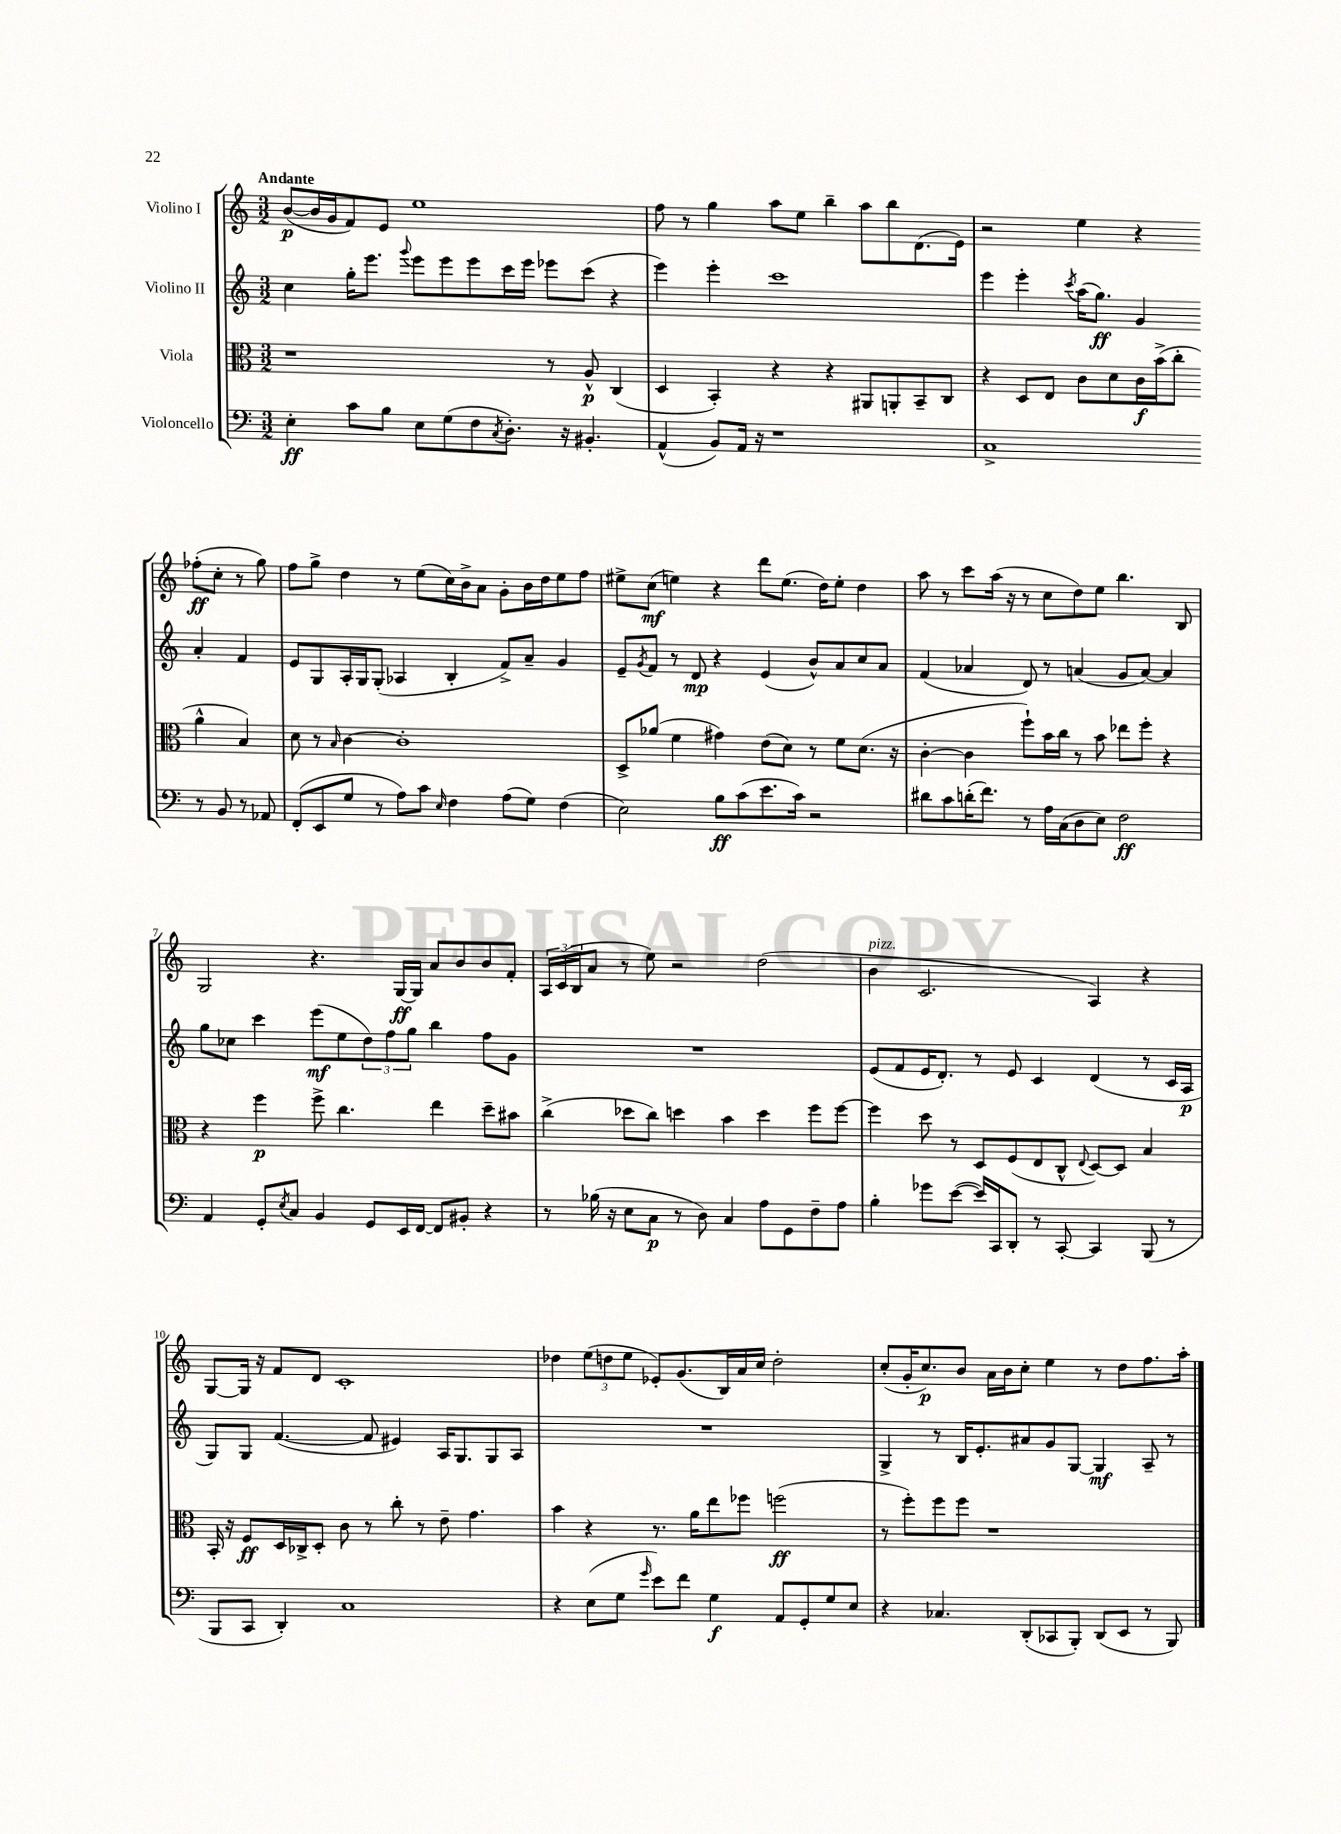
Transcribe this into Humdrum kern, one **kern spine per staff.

**kern	**dynam	**kern	**dynam	**kern	**dynam	**kern	**dynam
*part4	*part4	*part3	*part3	*part2	*part2	*part1	*part1
*staff4	*staff4	*staff3	*staff3	*staff2	*staff2	*staff1	*staff1
*I"Violoncello	*	*I"Viola	*	*I"Violino II	*	*I"Violino I	*
*clefF4	*	*clefC3	*	*clefG2	*	*clefG2	*
*k[]	*	*k[]	*	*k[]	*	*k[]	*
*M3/2	*	*M3/2	*	*M3/2	*	*M3/2	*
=1	=1	=1	=1	=1	=1	=1	=1
!	!	!	!	!	!	!LO:TX:a:B:t=Andante	!
4E'\	ff	1r	.	4cc\	.	([8b/L	p
.	.	.	.	.	.	16b/L]	.
.	.	.	.	.	.	16g/J	.
8c\L	.	.	.	16gg'\KL	.	8f/)	.
.	.	.	.	8.eee\J	.	.	.
8B\J	.	.	.	.	.	8e/J	.
.	.	.	.	8qqggg/	.	.	.
8E\L	.	.	.	8eee\L	.	1ee	.
(8G\	.	.	.	8eee\	.	.	.
8F\	.	.	.	8eee\	.	.	.
8qC/	.	.	.	.	.	.	.
8.D'\J)	.	.	.	16ccc\L	.	.	.
.	.	.	.	16eee\JJ	.	.	.
.	.	8r	.	8eee-X\L	.	.	.
16r	.	.	.	.	.	.	.
4.BB#X'/	.	8A^^/	p	(8ccc\J	.	.	.
.	.	(4C/	.	4r	.	.	.
=2	=2	=2	=2	=2	=2	=2	=2
(4AA^^/	.	4D/	.	4eee\)	.	8ff\	.
.	.	.	.	.	.	8r	.
8BB/L)	.	4BB'/)	.	4eee'\	.	4gg\	.
16AA/Jk	.	.	.	.	.	.	.
16r	.	.	.	.	.	.	.
1r	.	4r	.	1ccc	.	8aa\L	.
.	.	.	.	.	.	8ee\J	.
.	.	4r	.	.	.	4bb~\	.
.	.	8AA#X/L	.	.	.	8aa\L	.
.	.	8AAn'/	.	.	.	8bb\	.
.	.	8BB~/	.	.	.	(8.d\	.
.	.	8C/J	.	.	.	.	.
.	.	.	.	.	.	16e\Jk)	.
=3	=3	=3	=3	=3	=3	=3	=3
1C^	.	4r	.	4eee\	.	2r	.
.	.	8D/L	.	4eee'\	.	.	.
.	.	8E/J	.	.	.	.	.
.	.	.	.	8qccc/	.	.	.
.	.	8c\L	.	(16aa\KL	.	4ee\	.
.	.	.	.	8.gg\J)	ff	.	.
.	.	8d\	.	.	.	.	.
.	.	16c\L	f	4g/	.	4r	.
.	.	(16b^\J	.	.	.	.	.
.	.	8cc'\J	.	.	.	.	.
8r	.	4a^^\	.	4a'/	.	(8ff-X'\L	ff
8BB/	.	.	.	.	.	8cc'\J	.
8r	.	4B/)	.	4f/	.	8r	.
8AA-X/	.	.	.	.	.	8gg\)	.
!!LO:LB:g=z
=4	=4	=4	=4	=4	=4	=4	=4
(8FF'/L	.	8d\	.	8e/L	.	8ff\L	.
8EE/	.	8r	.	8G/	.	8gg^\J	.
.	.	16qqB/	.	.	.	.	.
8G/J	.	[4c\	.	16A'/L	.	4dd\	.
.	.	.	.	16G/J	.	.	.
8r	.	.	.	(8G'/J	.	.	.
8A\L)	.	1c']	.	4A-X/	.	8r	.
8c\J	.	.	.	.	.	(8ee\L	.
16qqE/	.	.	.	.	.	.	.
4F\	.	.	.	4B'/	.	16cc\L)	.
.	.	.	.	.	.	16b^\J	.
.	.	.	.	.	.	8a\J	.
(8A\L	.	.	.	8f^/L)	.	8g'\L	.
8G\J)	.	.	.	8a~/J	.	16b\L	.
.	.	.	.	.	.	16dd\J	.
(4F\	.	.	.	4g/	.	8ee\	.
.	.	.	.	.	.	8ff\J	.
=5	=5	=5	=5	=5	=5	=5	=5
2E\)	.	8D^/L	.	8e~/L	.	8ee#X^\L	.
.	.	.	.	8qg/	.	.	.
.	.	(8a-X/J	.	8f/J	.	(8cc\J	mf
.	.	4f\	.	8r	.	4een\)	.
.	.	.	.	8d/	mp	.	.
8B\L	ff	4g#X\)	.	4r	.	4r	.
(8c\	.	.	.	.	.	.	.
8.e\	.	(8e\L	.	(4e/	.	8ddd\L	.
.	.	8d\J)	.	.	.	(8.ee\J	.
16c\Jk)	.	.	.	.	.	.	.
2r	.	8r	.	8b^^/L)	.	.	.
.	.	.	.	.	.	16dd\KL)	.
.	.	8f\L	.	8a/	.	8ee'\J	.
.	.	(8.d\J	.	8cc/	.	4dd\	.
.	.	.	.	8a/J	.	.	.
.	.	16r	.	.	.	.	.
=6	=6	=6	=6	=6	=6	=6	=6
8d#X\L	.	[4c'\	.	(4f/	.	8aa\	.
8c\	.	.	.	.	.	8r	.
(16dn'\K	.	4c\]	.	4a-X/	.	8ccc\L	.
8.f\J)	.	.	.	.	.	.	.
.	.	.	.	.	.	(16aa\Jk	.
.	.	.	.	.	.	16r	.
8r	.	8ff`\L)	.	8d/)	.	8r	.
16A\LL	.	16b\L	.	8r	.	8cc\L	.
(16C\J	.	16cc\JJ	.	.	.	.	.
8D\	.	8r	.	(4an/	.	8dd\)	.
8E\J)	.	8b\	.	.	.	8ee\J	.
2F\	ff	8ee-X\L	.	8g/L	.	4.bb\	.
.	.	8ff'\J	.	[8a/J)	.	.	.
.	.	4r	.	4a/]	.	.	.
.	.	.	.	.	.	8B/	.
!!LO:LB:g=z
=7	=7	=7	=7	=7	=7	=7	=7
4AA/	.	4r	.	8gg\L	.	2G/	.
.	.	.	.	8cc-X\J	.	.	.
8GG'/L	.	4ff\	p	4ccc\	.	.	.
8qE/	.	.	.	.	.	.	.
8C/J	.	.	.	.	.	.	.
4BB/	.	8ff^\	.	(8eee\L	mf	4.r	.
.	.	4.cc\	.	8ee\	.	.	.
8GG/L	.	.	.	12dd\)	.	.	.
.	.	.	.	12ff\	.	.	.
16EE/L	.	.	.	.	.	[16G/LL	ff
.	.	.	.	12gg\J	.	.	.
[16FF/JJ	.	.	.	.	.	16G/JJ]	.
8FF/L]	.	4ee\	.	4bb\	.	8a/L	.
8BB#X'/J	.	.	.	.	.	8b/	.
4r	.	8dd~\L	.	8ff\L	.	8b/	.
.	.	8b#X\J	.	8g\J	.	8f'/J	.
=8	=8	=8	=8	=8	=8	=8	=8
8r	.	(4cc^\	.	1.r	.	24A/LL	.
.	.	.	.	.	.	(24c/	.
.	.	.	.	.	.	24B/J	.
(16B-X\	.	.	.	.	.	8a/J	.
16r	.	.	.	.	.	.	.
8E\L	.	8dd-X\L	.	.	.	8r	.
8C\J	p	8cc\J)	.	.	.	8ee\)	.
8r	.	4ddn\	.	.	.	2r	.
8D\)	.	.	.	.	.	.	.
4C/	.	4b\	.	.	.	.	.
8A\L	.	4dd\	.	.	.	(2dd\	.
8GG\	.	.	.	.	.	.	.
8F~\	.	8ff\L	.	.	.	.	.
8A\J	.	[8ff\J	.	.	.	.	.
=9	=9	=9	=9	=9	=9	=9	=9
!	!	!	!	!	!	!LO:TX:a:i:t=pizz.	!
4B'\	.	4ff\]	.	(8e/L	.	4b\	.
.	.	.	.	8f/	.	.	.
8g-X\L	.	8dd\	.	16e/K	.	2.c/	.
.	.	.	.	8.d'/J)	.	.	.
([8e\J	.	8r	.	.	.	.	.
16e/LL])	.	8D/L	.	8r	.	.	.
16CC/J	.	.	.	.	.	.	.
8DD'/J	.	(8F/	.	8e/	.	.	.
8r	.	8E/	.	4c/	.	.	.
[8CC'/	.	8C^^/J	.	.	.	.	.
.	.	8qqE/	.	.	.	.	.
4CC/]	.	[8D/L)	.	(4d/	.	4A/)	.
.	.	8D/J]	.	.	.	.	.
(8BBB/	.	4B/	.	8r	.	4r	.
8r	.	.	.	16c/LL	.	.	.
.	.	.	.	16A/JJ	p	.	.
!!LO:LB:g=z
=10	=10	=10	=10	=10	=10	=10	=10
8BBB/L	.	16BB'/	.	8G/L)	.	[8G/L	.
.	.	16r	.	.	.	.	.
8CC/J	.	8F/L	ff	8G/J	.	16G/Jk]	.
.	.	.	.	.	.	16r	.
4DD'/)	.	16D/L	.	([4.f/	.	8f/L	.
.	.	16C-X^/J	.	.	.	.	.
.	.	8D'/J	.	.	.	8d/J	.
1C	.	8c\	.	.	.	1c'	.
.	.	8r	.	8f/]	.	.	.
.	.	8cc'\	.	4e#X/)	.	.	.
.	.	8r	.	.	.	.	.
.	.	8e~\	.	16A/KL	.	.	.
.	.	.	.	8.G/	.	.	.
.	.	4.g\	.	.	.	.	.
.	.	.	.	8G/	.	.	.
.	.	.	.	8A/J	.	.	.
=11	=11	=11	=11	=11	=11	=11	=11
4r	.	4b\	.	1.r	.	4dd-X\	.
(8E\L	.	4r	.	.	.	(12ee\L	.
.	.	.	.	.	.	12ddn\	.
8G\J	.	.	.	.	.	.	.
.	.	.	.	.	.	12ee\J	.
16qqg/	.	.	.	.	.	.	.
8e\L)	.	8.r	.	.	.	8e-X'/L)	.
8f\J	.	.	.	.	.	(8.g/	.
.	.	16a\KL	.	.	.	.	.
4G\	f	8ee\	.	.	.	.	.
.	.	.	.	.	.	16B/L)	.
.	.	8ff-X\J	.	.	.	16a/	.
.	.	.	.	.	.	16cc/JJ	.
8AA/L	.	(2ffn\	ff	.	.	2dd'\	.
8GG'/	.	.	.	.	.	.	.
8G/	.	.	.	.	.	.	.
8E/J	.	.	.	.	.	.	.
=12	=12	=12	=12	=12	=12	=12	=12
4r	.	8r	.	4G^/	.	(8cc'/L	.
.	.	8ff'\L)	.	.	.	16g'/K	.
.	.	.	.	.	.	8.cc/)	p
4.C-X/	.	8ff\	.	8r	.	.	.
.	.	8ff\J	.	16B/KL	.	8b/J	.
.	.	.	.	8.e'/	.	.	.
.	.	1r	.	.	.	16a\LL	.
.	.	.	.	.	.	16b\J	.
(8DD'/L	.	.	.	8a#X/	.	8cc'\J	.
8CC-X/	.	.	.	8g/	.	4ee\	.
8BBB'/J)	.	.	.	[8G/J	.	.	.
(8DD/L	.	.	.	4G/]	mf	8r	.
8EE/J	.	.	.	.	.	8dd\L	.
8r	.	.	.	8A~/	.	8.ff\	.
8BBB/)	.	.	.	8r	.	.	.
.	.	.	.	.	.	16aa'\Jk	.
==	==	==	==	==	==	==	==
*-	*-	*-	*-	*-	*-	*-	*-
